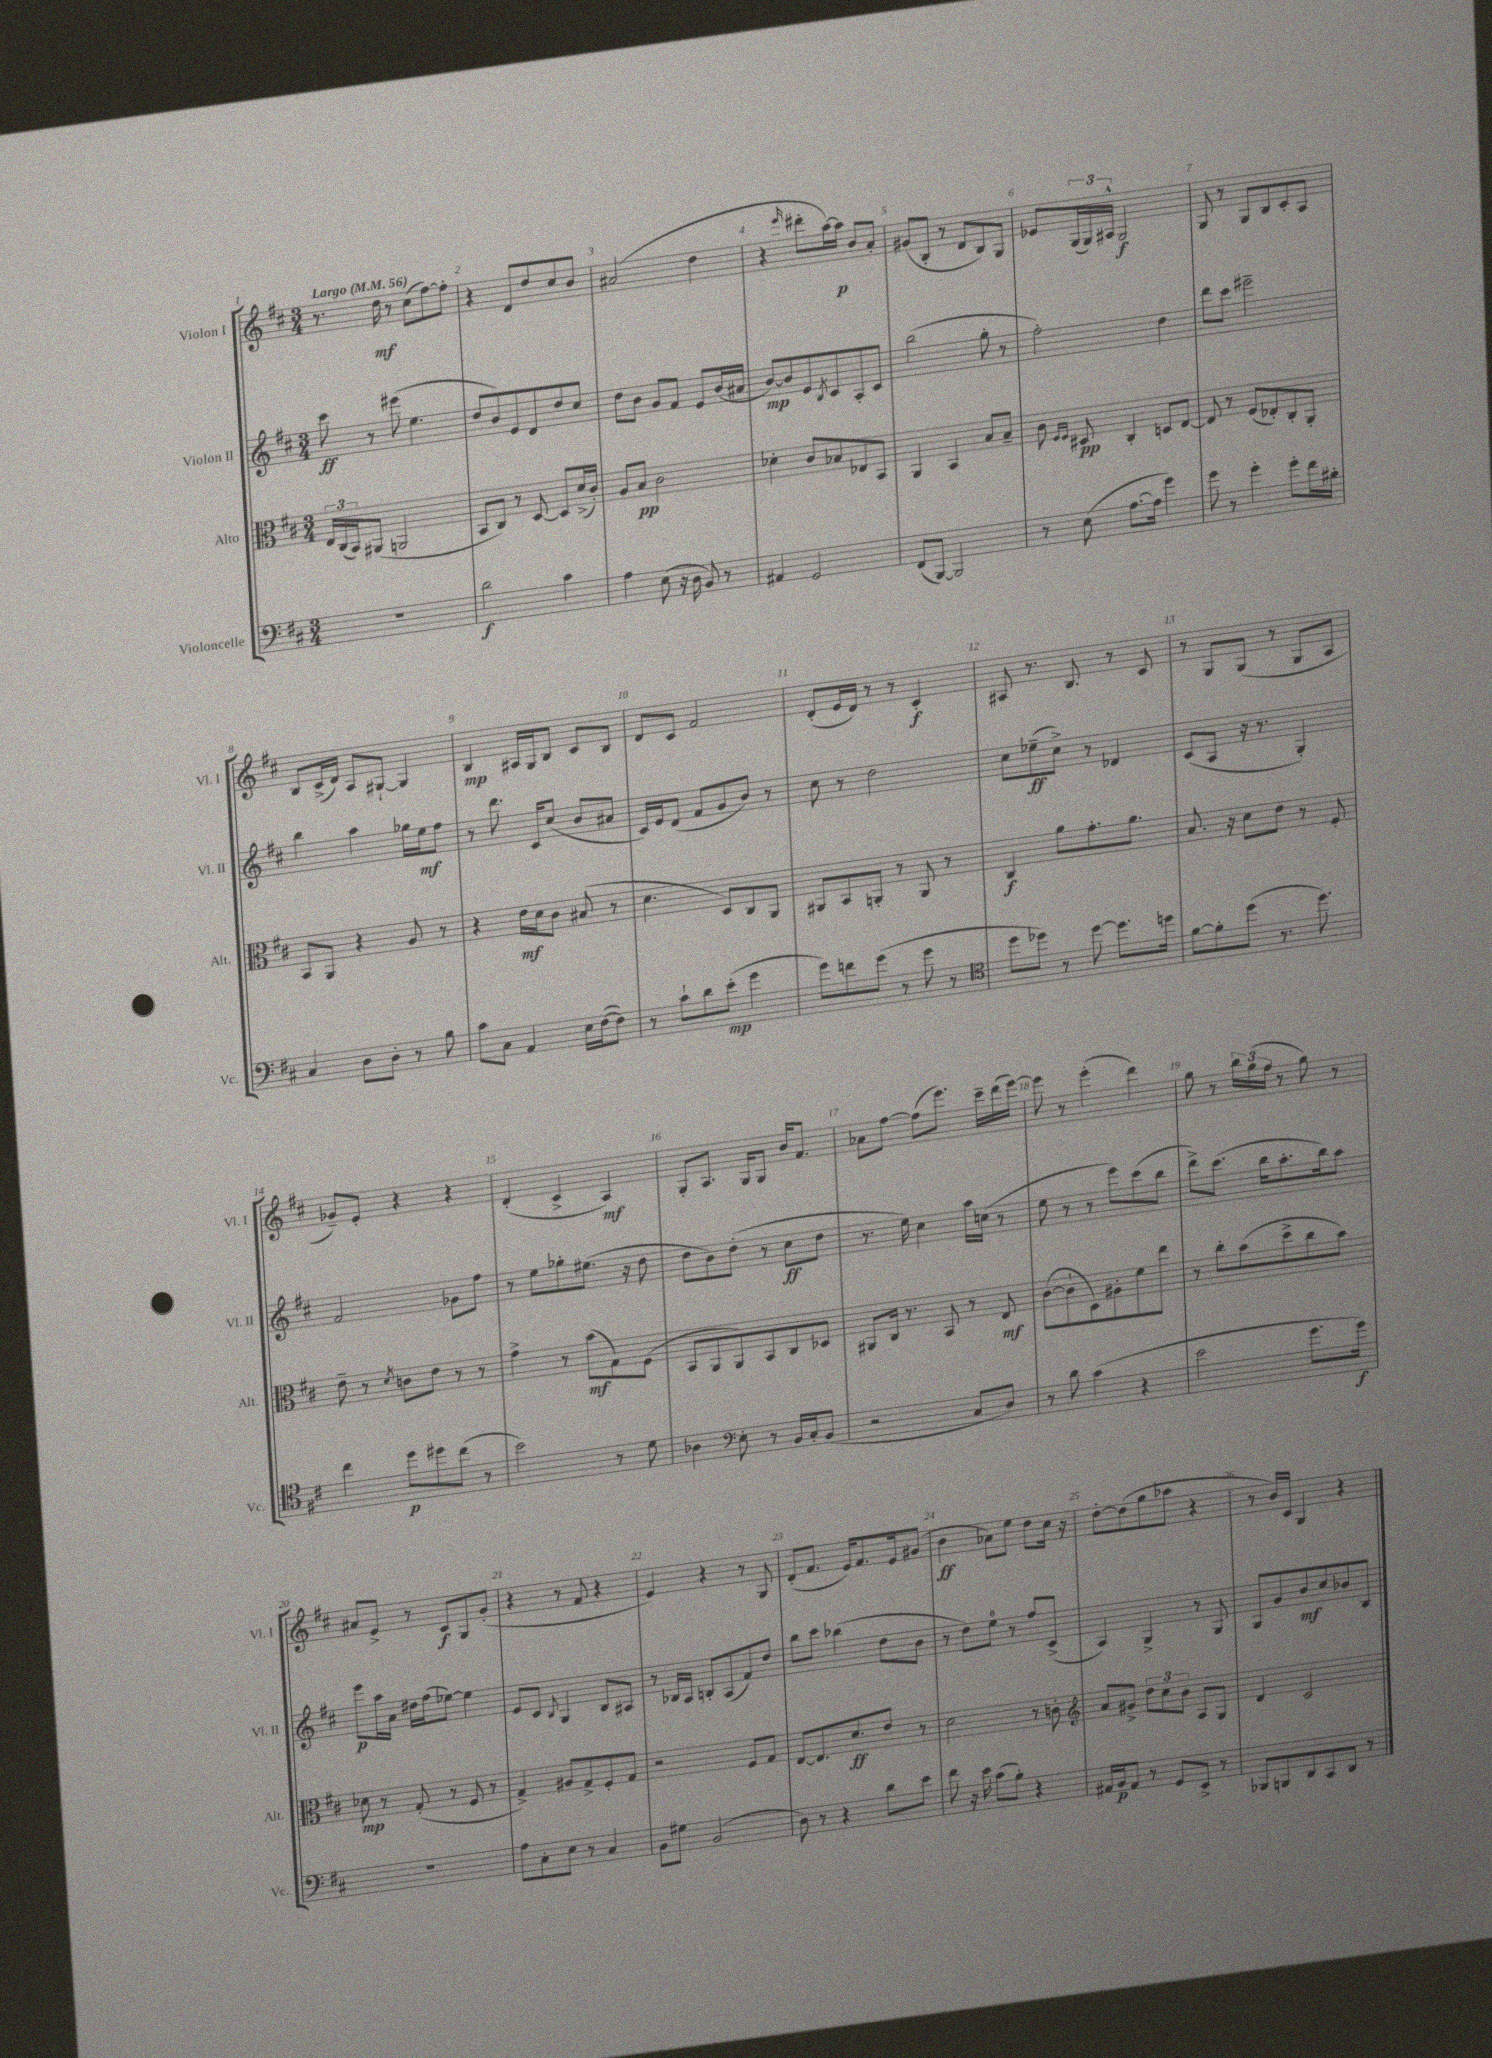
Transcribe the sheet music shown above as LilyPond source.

<<
\new StaffGroup <<
\new Staff = "s0" \with { instrumentName = "Violon I" shortInstrumentName = "Vl. I" } {
    \clef treble \key d \major \numericTimeSignature \time 3/4 \tempo "Largo" 4 = 56
    r8. d''16\mf r8 cis''8( fis''8~) fis''8-. |
    r4 d'8 d''8 cis''8 b'8 |
    ais'2( d''4 |
    r4 \grace { e'''16 } dis'''8-. a''16~) a''16\p b'8 a'8-. |
    gis'8( b8-. r8 d'8 b8) g8 |
    ees'8 \tuplet 3/2 { g16( g16) ais16-^ } g2\f |
    g8 r8 g8 b8 cis'8-. a8 |
    b8 cis'16->( d'16) a8 gis8~-! gis4 |
    b4\mp ais16 g16 b8 cis'8 b8 |
    d'8 cis'8 fis'2 |
    d'8-.( e'16 d'16) r8 r8 cis'4-.\f |
    ais8 r8. b8. r8 cis'8 |
    r8 g8 g8( r8 g8 a8 |
    ges'8--) e'8-. r4 r4 |
    d'4-.( cis'4-> a4\mf) |
    g8-. a8. g16 g8 b'16 fis'8. |
    aes'8 fis''8~ fis''8( e'''8.) cis'''16-- d'''16( e'''16~) |
    e'''8 r8 e'''4-.( d'''4) |
    g''8 r8 \tuplet 3/2 { b''16 g''16( fis''16 } r8 g''8) r8 |
    ais'8 e'8-> r8 cis'8\f g8 g'8-.( |
    r4 r8 fis'8 r4 |
    e'4) r4 r8 g8 |
    d'8-.( fis'8. e'16) fis'8. e'16 gis'8( |
    b'4\ff aes'8) e''8 d''8 cis''16 r16 |
    d''8~-. d''8( g''8 aes''8 r4 |
    r8 b'16) cis'16 g4 r4 \bar "|." |
}
\new Staff = "s1" \with { instrumentName = "Violon II" shortInstrumentName = "Vl. II" } {
    \clef treble \key d \major \numericTimeSignature \time 3/4
    cis'''8\ff r8 eis'''8( e''4. |
    d''8 b'8) e'8 d'8 d''8 cis''8 |
    d''8 b'8 g'8 fis'8 e'8 b'16( ais'16 |
    b'8~\mp) b'8 e'8 \acciaccatura { b8 } cis'8 a8-. cis'8 |
    b''2( g''8-. r8 |
    fis''2-.) d''4 |
    d'''8 cis'''8 eis'''2-- |
    b''4 a''4 ges''16 e''16\mf fis''8 |
    r8 d'''8. cis'16 cis''8( b'8 ais'8 |
    cis'16) e'16 d'8( fis'8 g'8 b'8) r8 |
    cis''8 r8 d''2 |
    cis''8 ees''8--\ff( cis''8->) r8 des'4 |
    cis'8( a8 r16 r8. g4-.) |
    fis'2 ges'8 fis''8 |
    r8 e''8 ges''8-. eis''8.( r16 d''8 |
    d''8 b'8) d''8-.( r8 cis''8\ff d''8 |
    r8. e''16) cis''4 a''16 c''16( r8 |
    e''8 r8 r8 e'''8) cis'''8( b''8 |
    d'''8->) cis'''8.( b''16 a''8.-. b''16) a''8 |
    e'''8\p a''16 a'16 dis''16 fis''16( ees''8~) ees''4 |
    e'8 cis'8 \appoggiatura { b8 } g4 b8 ais8 |
    r8 bes16 a16 b8-. a8( fis'8) d''8 |
    b''8 cis'''8 bes''4( d''8 b'8 |
    r8 d''8) e''8-0 r8 fis''8 cis'8->( |
    a4) g4-> r8 g8 |
    g8 g'8 b'8\mf cis''8 bes'8 b8 \bar "|." |
}
\new Staff = "s2" \with { instrumentName = "Alto" shortInstrumentName = "Alt." } {
    \clef alto \key d \major \numericTimeSignature \time 3/4
    \tuplet 3/2 { e16 cis16( b,16) } ais,8( a,2 |
    b,8 cis8) r8 d8~ d8 d'16->( cis'16-.) |
    a8 b8\pp cis'2 |
    des'4-. cis'8 bes8 ees8 b,8 |
    a,4 b,4 b8 b8-- |
    cis'8 \grace { fis16 fis16 } dis8\pp cis4-. d8 e8~ |
    e8 r8 fis8( ees8-.) cis8-. a,8-. |
    b,8 a,8 r4 a8 r8 |
    r4 e'16\mf d'16 cis'8 bis8( r8 |
    d'4. d8) cis8 a,8 |
    ais,8 b,8 a,8-. r8 a,8 r8 |
    cis4\f a'8 g'8.-. a'8. |
    b8. r16 d'8 e'8 r8 fis8-. |
    e'8-- r8 \acciaccatura { d'8 } c'8 e'8 r8 r8 |
    g'4-> r8 b'8\mf( g8) fis8( |
    b,8 a,8 a,8) b,8 cis8 des8 |
    ais,8 cis16 r8. b,8 r8 e8\mf |
    cis'8~( cis'8-! d8) ais8-. fis'8 e''8 |
    r8 cis''8-. b'8( d''8-> cis''8 b'8) |
    des'8\mp r8 g8-.( r8 fis8 r8 |
    g4->) ais8 g8-> fis8-. g8 |
    r2 fis8 g8 |
    e8~ e8. d'8.\ff e'8 r8 |
    d'2 r8 c'8-. |
    \clef treble a'8 gis'8-> \tuplet 3/2 { d''8 cis''8 b'8 } a8 g8 |
    d'4 cis'2 \bar "|." |
}
\new Staff = "s3" \with { instrumentName = "Violoncelle" shortInstrumentName = "Vc." } {
    \clef bass \key d \major \numericTimeSignature \time 3/4
    R2. |
    d'2\f cis'4 |
    a4 e8( r16 d16 b,8) r8 |
    ais,4 g,2 |
    fis,8( b,,8~) b,,2 |
    r8 e8( a8.~ a16 g'4) |
    g'8 r8 g'4-. g'8-. fis'16 bis16-. |
    cis4 d8 d8-. r8 b8 |
    cis'8 cis8 a,4 e16 fis16~( fis8) |
    r8 cis'8-! d'8 e'8-.\mp( g'4 |
    g'8) f'8 g'8( r8 g'8 r8 |
    \clef tenor d''8 des''8) r8 des''8~ des''8. d''16 |
    fis'8~ fis'8-. d''8( r8. d''8.) |
    cis''4 d''8\p dis''8 cis''8( r8 |
    b'2) r8 d'8 |
    aes4 \clef bass e8-. r8 b,16 cis16-. b,8( |
    r2 cis8 d8) |
    r8 d'8 cis'4( r4 |
    e'2 g'8. g'16\f) |
    R2. |
    a8 cis8-. e8 r8 cis4 |
    b,8 gis8 b,2( |
    d8) r8 r4 d'8 e'8 |
    fis'8 r16 e'16 cis'8( b8-.) r4 |
    ais,16 b,16\p ais,8 r8 g,8 e,8-> r8 |
    bes,,8 b,,8 d,8 cis,8 d,8 r8 \bar "|." |
}
>>
>>
\layout { \context { \Score \override BarNumber.break-visibility = ##(#f #t #t) barNumberVisibility = #all-bar-numbers-visible } }
